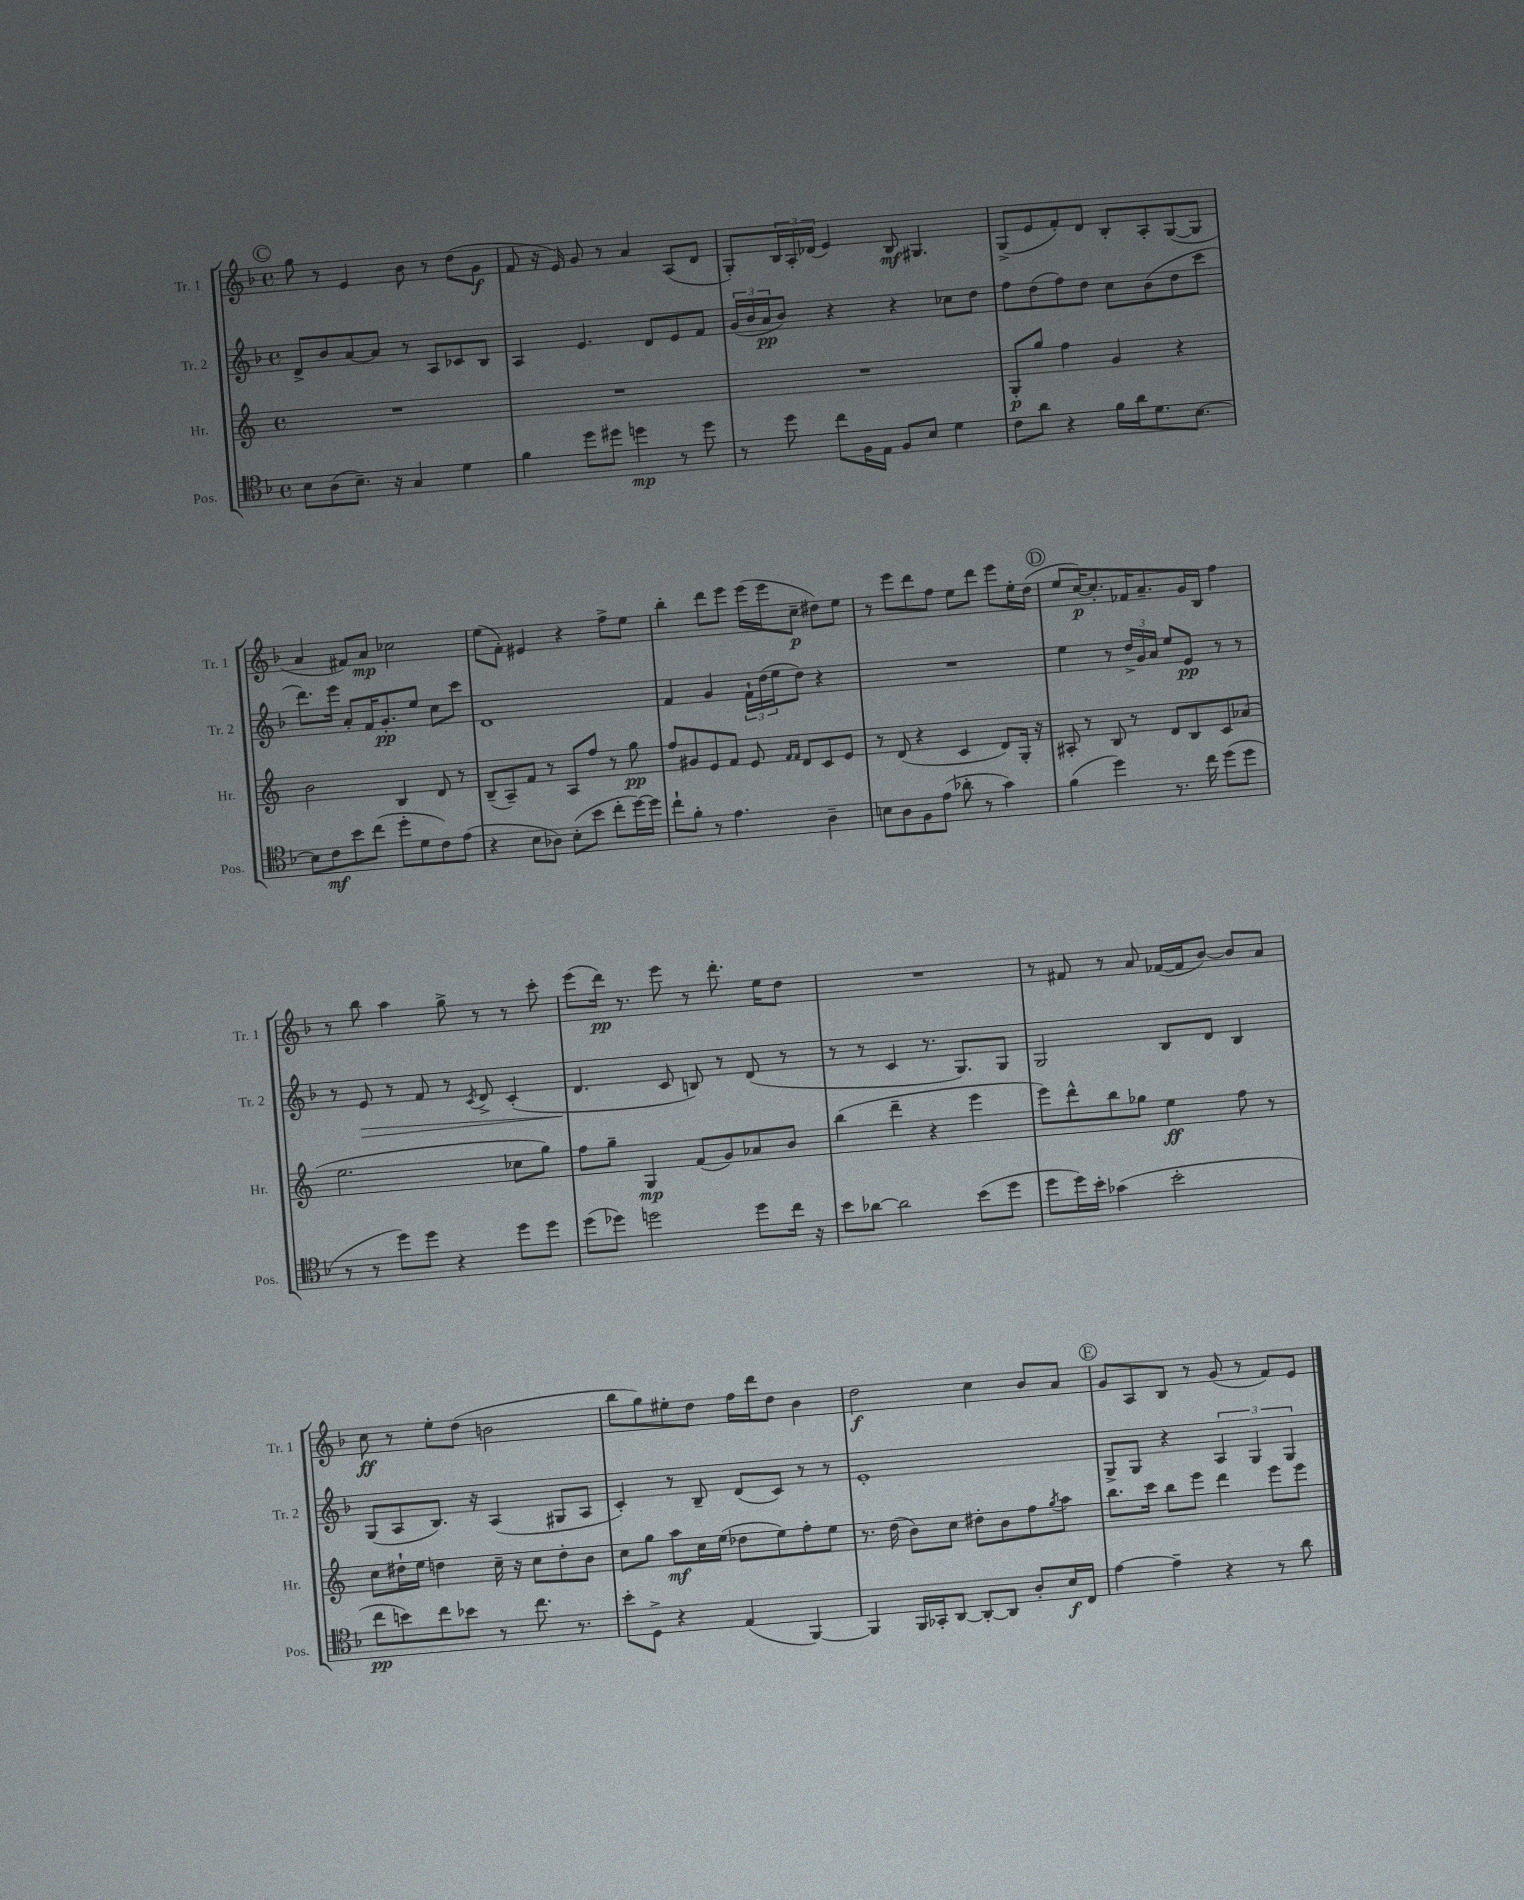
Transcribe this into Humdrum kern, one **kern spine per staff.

**kern	**kern	**kern	**kern
*staff4	*staff3	*staff2	*staff1
*clefC4	*clefG2	*clefG2	*clefG2
*k[b-]	*k[]	*k[b-]	*k[b-]
*M4/4	*M4/4	*M4/4	*M4/4
*met(c)	*met(c)	*met(c)	*met(c)
8B-	1r	8d^	8gg
(8A	.	8b-	8r
8.B-~)	.	[8a	4e
.	.	8a]	.
16r	.	.	.
4G	.	8r	8b-
.	.	8A	8r
4d	.	8c-	(8dd
.	.	8B-	8g
=	=	=	=
4f	1r	4A	8f
.	.	.	16r
.	.	.	16e)
8dd	.	4.e	8g
8dd#	.	.	8r
4dd	.	.	4a
.	.	8d	.
8r	.	8e	(8A
8dd	.	8f	8d
=	=	=	=
8r	1r	(24g	8G')
.	.	24b-	.
.	.	24a	.
8dd	.	8b-)	24B-
.	.	.	24A'
.	.	.	(24d-
8cc	.	4r	4e)
16F	.	.	.
16E	.	.	.
8F	.	4r	8B-
8B-	.	.	4.G#
4d	.	8cc-	.
.	.	8dd	.
=	=	=	=
8c	8G'	8ff	(8G^
8a	8gg	(8dd	8e
4r	4ff	8ff)	8f')
.	.	8dd	8d
16f	4g	8cc	8B-'
16a	.	.	.
8.d	.	(8b-	8A'
.	4r	8dd	([8G
[8.B-	.	.	.
.	.	8ccc	8G]
=	=	=	=
8B-]	2b	8.ddd)	4a
8c	.	.	.
.	.	16eee	.
8b-	.	8a'	8f#)
(8cc	.	16f	8a
.	.	8.g'	.
8dd'	4B	.	2cc-
8d	.	8ee	.
8c)	8d	8cc	.
(8e	8r	8ccc	.
=	=	=	=
4r	(8B~	1d	(8ee
.	8A~)	.	8f')
8B-	8f	.	4e#
8A-)	8r	.	.
(8B-'	8A	.	4r
8b-	8ff	.	.
8cc'	8r	.	8ff^
[16dd)	8gg	.	8ee
16dd]	.	.	.
=	=	=	=
8cc`	8ff	4f	4bb-'
8f'	8g#	.	.
8r	8e	4g	8ddd
4.e	8f	.	8eee
.	8e	24f`	(16eee
.	.	(24dd	.
.	.	.	16eee
.	.	24ee	.
.	16qqf	.	.
.	16qqf	.	.
.	8d	8dd)	8cc~
4A~	8c	4r	8dd#)
.	8e	.	8ee
=	=	=	=
8B	8r	1r	8r
8A	(8d	.	8eee
8F	4r	.	8ddd
(8e	.	.	8ff
8a-'	4c	.	8ee
8r	.	.	8ddd
4g)	8d)	.	8eee
.	16G'	.	16ee'
.	16r	.	(16dd
=	=	=	=
(4f	8A#'	4ee	8ee
.	8r	.	[16cc)
.	.	.	8.cc']
4dd)	8B	8r	.
.	8r	24dd^	16f-
.	.	24g	.
.	.	.	8.a~
.	.	24a	.
8.r	8d	8ee	.
.	8B	8e	16g
16cc	.	.	16B-
(8dd	8c	8r	4ff
8dd	(8a-	8r	.
=	=	=	=
8r	2.ee	8r	8r
8r	.	8e	8bb-
8dd)	.	8r	4aa
8dd	.	8f	.
4r	.	8r	8gg^
.	.	8qc	.
.	.	8d^	8r
8dd	8cc-	(4c'	8r
8dd	8gg)	.	8ccc'
=	=	=	=
(8dd	8ff	4.d	(8eee
8dd-)	8gg~	.	16ddd)
.	.	.	8.r
2dd	4G	.	.
.	.	8c	8eee
.	(8f	8B)	8r
.	8g)	8r	8.ddd'
8dd	8a-	(8d	.
.	.	.	16ee
16cc	8b	8r	8dd
16r	.	.	.
=	=	=	=
8b-	(4bb	8r	1r
[8a-	.	8r	.
2a-]	4ddd~	4c	.
.	4r	8.r	.
.	.	8.G)	.
(8b-	4eee	.	.
8dd	.	8G	.
=	=	=	=
8dd	8eee)	2G	8r
16dd)	8ddd^^	.	8f#
16b-'	.	.	.
(4g-	8bb	.	8r
.	8gg-	.	8a
2b-'	4ee	8B-	([16f-
.	.	.	16f-]
.	.	8d	[8b-)
.	8ff	4B-	8b-]
.	8r	.	8a
=	=	=	=
8cc	8cc	(8G	8cc
8b)	16dd#`	8A	8r
.	16ee	.	.
8cc	4dd	8.B-)	8ee'
8b-	.	.	(8dd
.	.	16r	.
8r	16cc~	(4A	2b
.	16r	.	.
8.cc	8cc	.	.
.	8dd'	8G#	.
8.r	.	.	.
.	8b	8A	.
=	=	=	=
8b-'	8cc	4c')	8bb-
8D^	8gg	.	8gg)
4r	8aa	8r	8ee#'
.	16cc	8B-~	8dd
.	(16ee	.	.
(4E	8dd-	(8d	16ff
.	.	.	16ddd
.	8ee)	8c)	8dd
[4FF)	8ff'	8r	4b-
.	8ee	8r	.
=	=	=	=
4FF]	8.r	1e'	2dd
.	(16dd	.	.
16FF	8b)	.	.
16GG-'	.	.	.
[8AA	8cc	.	.
8AA'_	8dd#'	.	4cc
8AA]	8b	.	.
8A'	8ff	.	8b-
.	8qgg	.	.
16B-	8aa	.	8a
16C	.	.	.
=	=	=	=
[4e	8.bb	8G^	8g
.	.	8G	8A
.	16ccc	.	.
4e~]	8bb	4r	8B-
.	8eee	.	8r
4r	4ddd	6A	(8g
.	.	.	8r
.	.	6G	.
8r	8eee	.	8f)
.	.	6G	.
8a	8eee	.	8e
==	==	==	==
*-	*-	*-	*-
